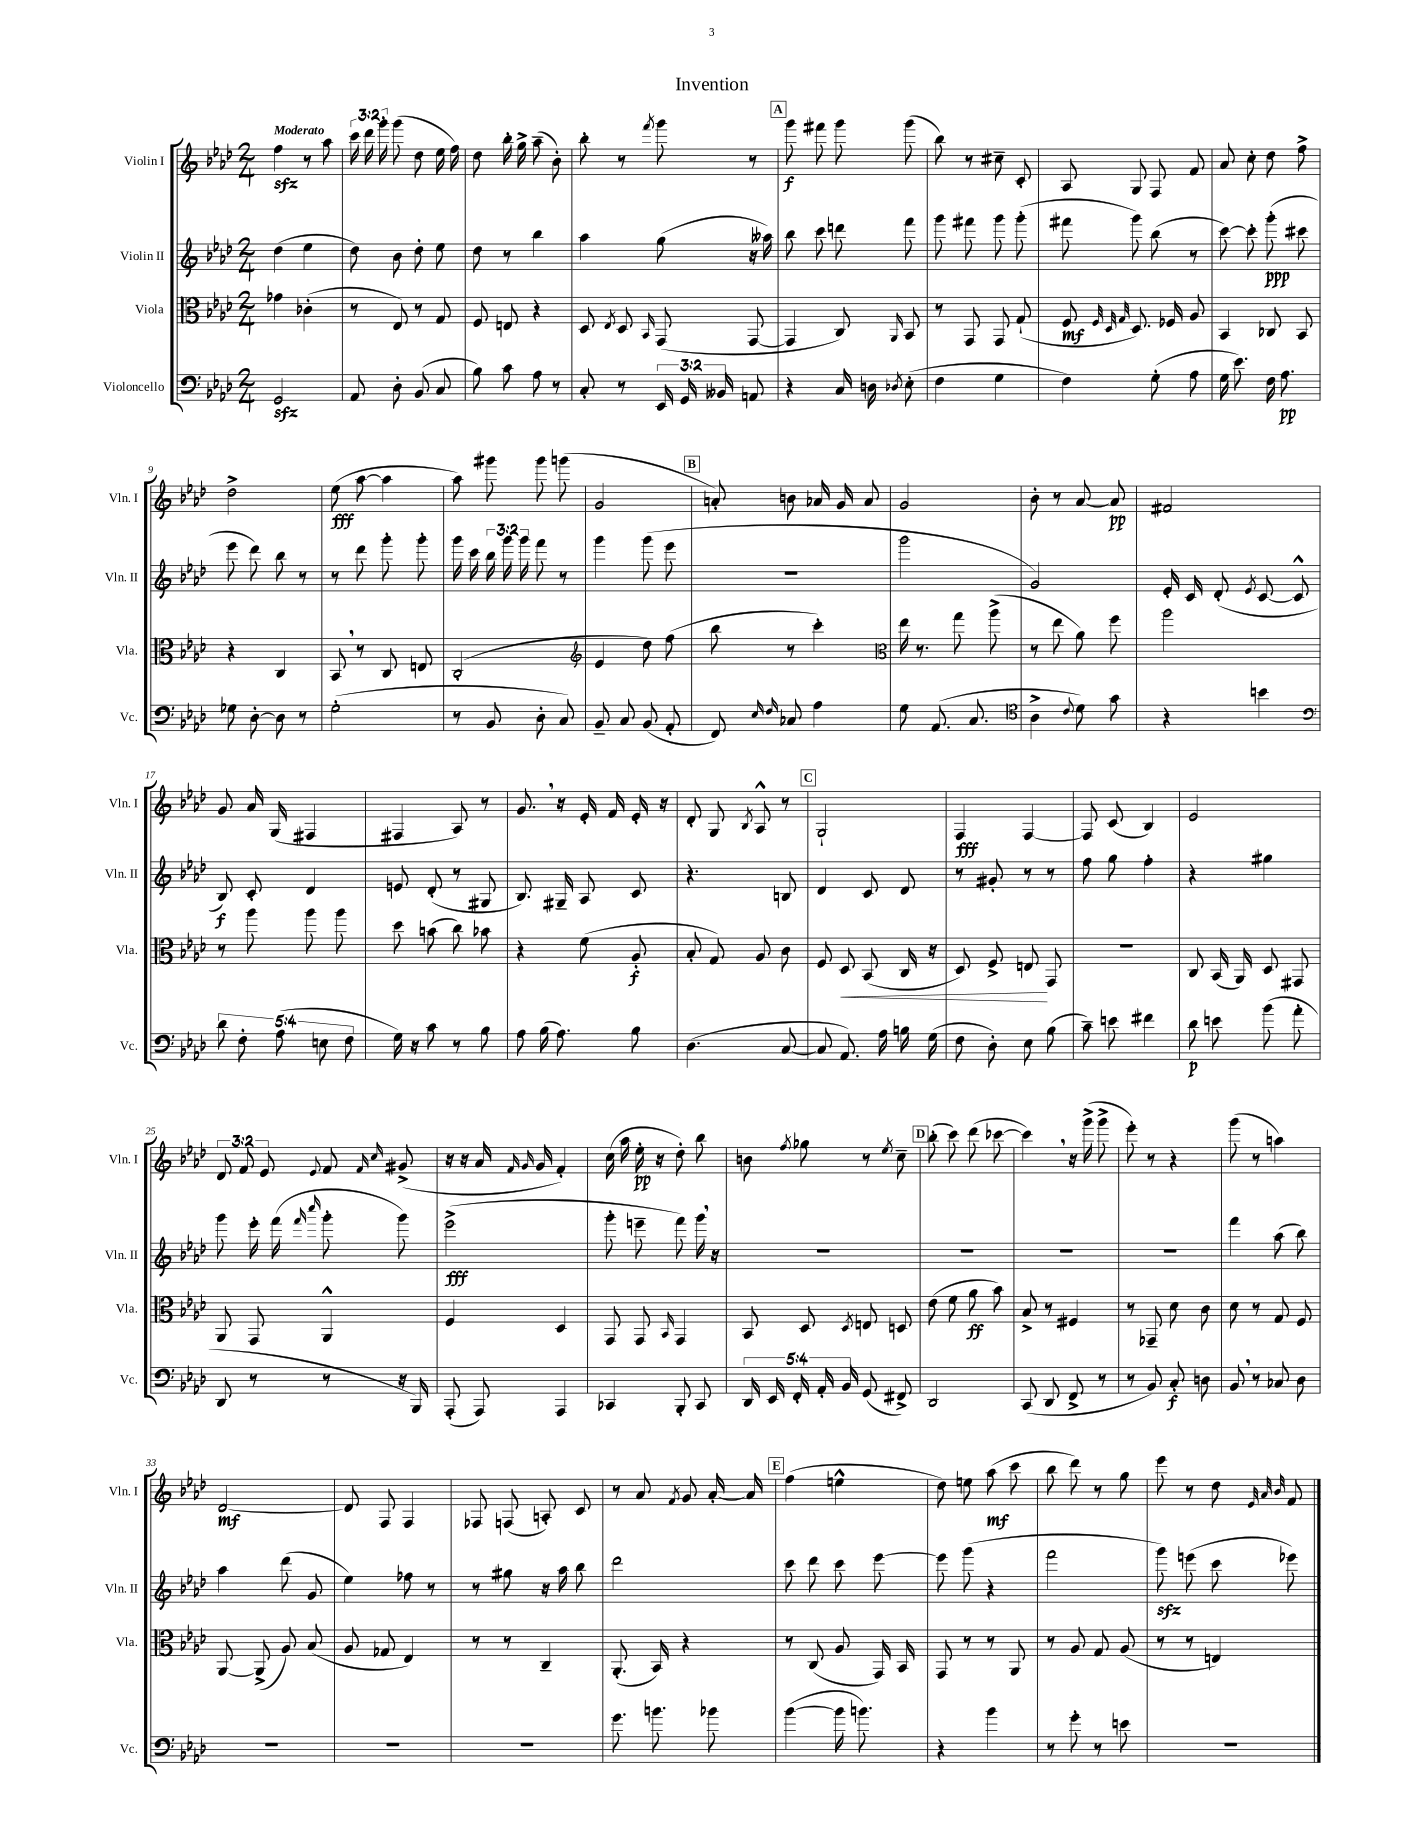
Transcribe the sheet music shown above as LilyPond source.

\header { title = "Invention" }
<<
\new StaffGroup <<
\new Staff = "s0" \with { instrumentName = "Violin I" shortInstrumentName = "Vln. I" } {
    \clef treble \key aes \major \numericTimeSignature \time 2/4 \override Staff.TupletNumber.text = #tuplet-number::calc-fraction-text \tempo "Moderato"
    \autoBeamOff f''4\sfz r8 aes''8 |
    \tuplet 3/2 { c'''16 des'''16 g'''16-. } g'''8( des''8 ees''16 f''16) |
    des''8 bes''16-. g''16-> aes''8--( bes'8-.) |
    bes''8-. r8 \acciaccatura { f'''8 } g'''8 r8 |
    \mark \markup { \box "A" } g'''8\f fis'''8 g'''8 g'''8( |
    bes''8) r8 cis''8-- c'8-. |
    aes8 g8 f8 f'8 |
    aes'8 c''8-. des''8 f''8-> |
    des''2-> |
    ees''8\fff( aes''8~ aes''4 |
    aes''8) gis'''8 gis'''8 g'''8( |
    g'2 |
    \mark \markup { \box "B" } a'8-.) b'8 aes'16 g'16 aes'8 |
    g'2 |
    bes'8-. r8 aes'8~ aes'8\pp |
    fis'2 |
    g'8 aes'16 g16( fis4 |
    fis4 aes8) r8 |
    g'8. \breathe r16 ees'16-. f'16 ees'16-. r16 |
    des'8-. g8 \acciaccatura { bes8 } aes8-^ r8 |
    \mark \markup { \box "C" } g2-! |
    f4\fff f4~ |
    f8 c'8( bes4) |
    ees'2 |
    \tuplet 3/2 { des'8 f'8 ees'8 } \appoggiatura { ees'8 } f'8 \grace { f'16 c''16 } gis'8->( |
    r16 r16 aes'16 \grace { f'16 g'16 } g'16 f'4-.) |
    c''16( aes''16 ees''16-.\pp r16 des''8-.) bes''8 |
    b'8 \acciaccatura { f''8 } ges''8 r8 \acciaccatura { ees''8 } c''8-- |
    \mark \markup { \box "D" } bes''8-.( c'''8) des'''8( ces'''8~ |
    ces'''4) \breathe r16 g'''16->( g'''8-> |
    ees'''8-.) r8 r4 |
    g'''8( r8 a''4) |
    des'2~\mf |
    des'8 f8 f4 |
    fes8 f8( a8-.) c'8 |
    r8 aes'8 \acciaccatura { f'8 } g'8 aes'16~-. aes'16 |
    \mark \markup { \box "E" } f''4( e''4-^ |
    des''8) e''8 aes''8\mf( c'''8 |
    bes''8 des'''8) r8 g''8 |
    ees'''8 r8 des''8 \grace { ees'32 aes'32 bes'32 } f'8 \bar "|." |
}
\new Staff = "s1" \with { instrumentName = "Violin II" shortInstrumentName = "Vln. II" } {
    \clef treble \key aes \major \numericTimeSignature \time 2/4 \override Staff.TupletNumber.text = #tuplet-number::calc-fraction-text
    \autoBeamOff des''4( ees''4 |
    des''8) bes'8 des''8-. ees''8 |
    des''8 r8 bes''4 |
    aes''4 g''8( r16 aeses''16) |
    \mark \markup { \box "A" } bes''8 c'''8 d'''8 f'''8 |
    g'''8 fis'''8 g'''8 g'''8-.( |
    fis'''8 g'''8) bes''8( r8 |
    c'''8~) c'''8-. g'''8-.\ppp( cis'''8 |
    ees'''8 des'''8) bes''8 r8 |
    r8 des'''8 g'''8-. g'''8-. |
    g'''16 c'''16 \tuplet 3/2 { bes''16 g'''16 g'''16 } f'''8 r8 |
    g'''4 g'''8( ees'''8 |
    \mark \markup { \box "B" } R2 |
    g'''2 |
    g'2) |
    ees'16-. c'16 des'8-.( \acciaccatura { ees'8 } c'8~ c'8-^ |
    bes8\f) c'8-. des'4 |
    e'8 des'8-.( r8 gis8 |
    bes8.) gis16-- aes8 c'8 |
    r4. b8 |
    \mark \markup { \box "C" } des'4 c'8 des'8 |
    r8 gis'8-. r8 r8 |
    f''8 g''8 f''4-. |
    r4 gis''4 |
    g'''8 ees'''16-. f'''16( \grace { f'''16 c''''16 } g'''8-. g'''8) |
    ees'''2->\fff( |
    g'''8-. e'''8-- f'''8) g'''16 \breathe r16 |
    R2 |
    \mark \markup { \box "D" } R2 |
    R2 |
    R2 |
    f'''4 aes''8( bes''8) |
    aes''4 des'''8( g'8 |
    ees''4) fes''8 r8 |
    r8 gis''8 r16 aes''16 bes''8 |
    des'''2 |
    \mark \markup { \box "E" } c'''8 des'''8 c'''8 ees'''8~ |
    ees'''8 g'''8( r4 |
    f'''2 |
    g'''8\sfz) e'''8( c'''8 ees'''8) \bar "|." |
}
\new Staff = "s2" \with { instrumentName = "Viola" shortInstrumentName = "Vla." } {
    \clef alto \key aes \major \numericTimeSignature \time 2/4
    \autoBeamOff ges'4 ces'4-.( |
    r8 ees8) r8 g8 |
    f8 e8 r4 |
    des8 \acciaccatura { ees8 } des8 \grace { bes,16 } g,8( g,8~ |
    \mark \markup { \box "A" } g,4 c8) \grace { aes,16 } bes,8 |
    r8 g,8 g,8 g8-!( |
    f8\mf \grace { f32 des32 g32 } des8.) fes16 aes8 |
    bes,4 ces8 bes,8 |
    r4 c4 |
    bes,8 \breathe r8 c8 e8 |
    c2-.( |
    \clef treble ees'4 des''8) f''8( |
    \mark \markup { \box "B" } bes''8 r8 c'''4-.) |
    \clef alto ees''16 r8. g''8 aes''8->( |
    r8 ees''8 aes'8) f''8 |
    aes''2 |
    r8 aes''8 aes''8 aes''8 |
    des''8 b'8( c''8) bes'8 |
    r4 f'8( aes8-.\f |
    bes8-. g8) aes8 c'8 |
    \mark \markup { \box "C" } f8 des8\< bes,8( c16 r16 |
    des8) f8-> e8\! g,8 |
    r2 |
    c8 bes,16( aes,16) des8 gis,8 |
    aes,8 g,8 aes,4-^ |
    f4 des4 |
    g,8 g,8 \grace { bes,16 } g,4 |
    bes,8 des8 \acciaccatura { des8 } e8 d8 |
    \mark \markup { \box "D" } ees'8( f'8 aes'8\ff bes'8) |
    bes8-> r8 fis4 |
    r8 ges,8-- des'8 c'8 |
    des'8 r8 g8 f8 |
    aes,8~ aes,8->( aes8) bes8( |
    aes8 ges8 ees4) |
    r8 r8 c4-- |
    aes,8.-.( bes,16) r4 |
    \mark \markup { \box "E" } r8 c8( aes8 g,16) bes,16 |
    g,8 r8 r8 aes,8 |
    r8 aes8 g8 aes8( |
    r8 r8 e4) \bar "|." |
}
\new Staff = "s3" \with { instrumentName = "Violoncello" shortInstrumentName = "Vc." } {
    \clef bass \key aes \major \numericTimeSignature \time 2/4 \override Staff.TupletNumber.text = #tuplet-number::calc-fraction-text
    \autoBeamOff g,2\sfz |
    aes,8 des8-. bes,8( c8 |
    bes8) c'8 aes8 r8 |
    c8-. r8 \tuplet 3/2 { ees,16 g,16 beses,16 } a,8 |
    \mark \markup { \box "A" } r4 c16 d16 \acciaccatura { des8 } ees8-.( |
    f4 g4 |
    f4) g8-.( aes8 |
    g16 ees'8.) f16 aes8.\pp |
    ges8 des8~-. des8 r8 |
    g2-.( |
    r8 bes,8 des8-. c8) |
    bes,8-- c8 bes,8( aes,8-. |
    \mark \markup { \box "B" } f,8) \grace { ees16 f16 } ces8 aes4 |
    g8 aes,8.( c8. |
    \clef tenor aes4-> \appoggiatura { c'8 } des'8) g'8 |
    r4 b'4 |
    \clef bass \tuplet 5/4 { des'8 f8-. aes8( e8 f8 } |
    g16) r16 c'8 r8 bes8 |
    aes8 bes16( aes8.) bes8 |
    des4.( c8~ |
    \mark \markup { \box "C" } c8 aes,8.) aes16 b16 g16( |
    f8 des8-.) ees8 bes8( |
    c'8--) e'8 fis'4 |
    des'8\p e'8 bes'8( aes'8-. |
    des,8 r8 r8 r16 bes,,16) |
    aes,,8-.( aes,,8) aes,,4 |
    ces,4 bes,,8-. ces,8 |
    \tuplet 5/4 { des,16 ees,16 f,16-. aes,16-. bes,16 } g,8( fis,8->) |
    \mark \markup { \box "D" } des,2 |
    c,8( des,8 f,8-> r8 |
    r8 bes,8) c8-.\f d8 |
    bes,8 \breathe r8 ces8 des8 |
    R2 |
    R2 |
    R2 |
    g'8. b'8. bes'8 |
    \mark \markup { \box "E" } bes'4~( bes'16 b'8.) |
    r4 bes'4 |
    r8 g'8-. r8 e'8 |
    R2 \bar "|." |
}
>>
>>
